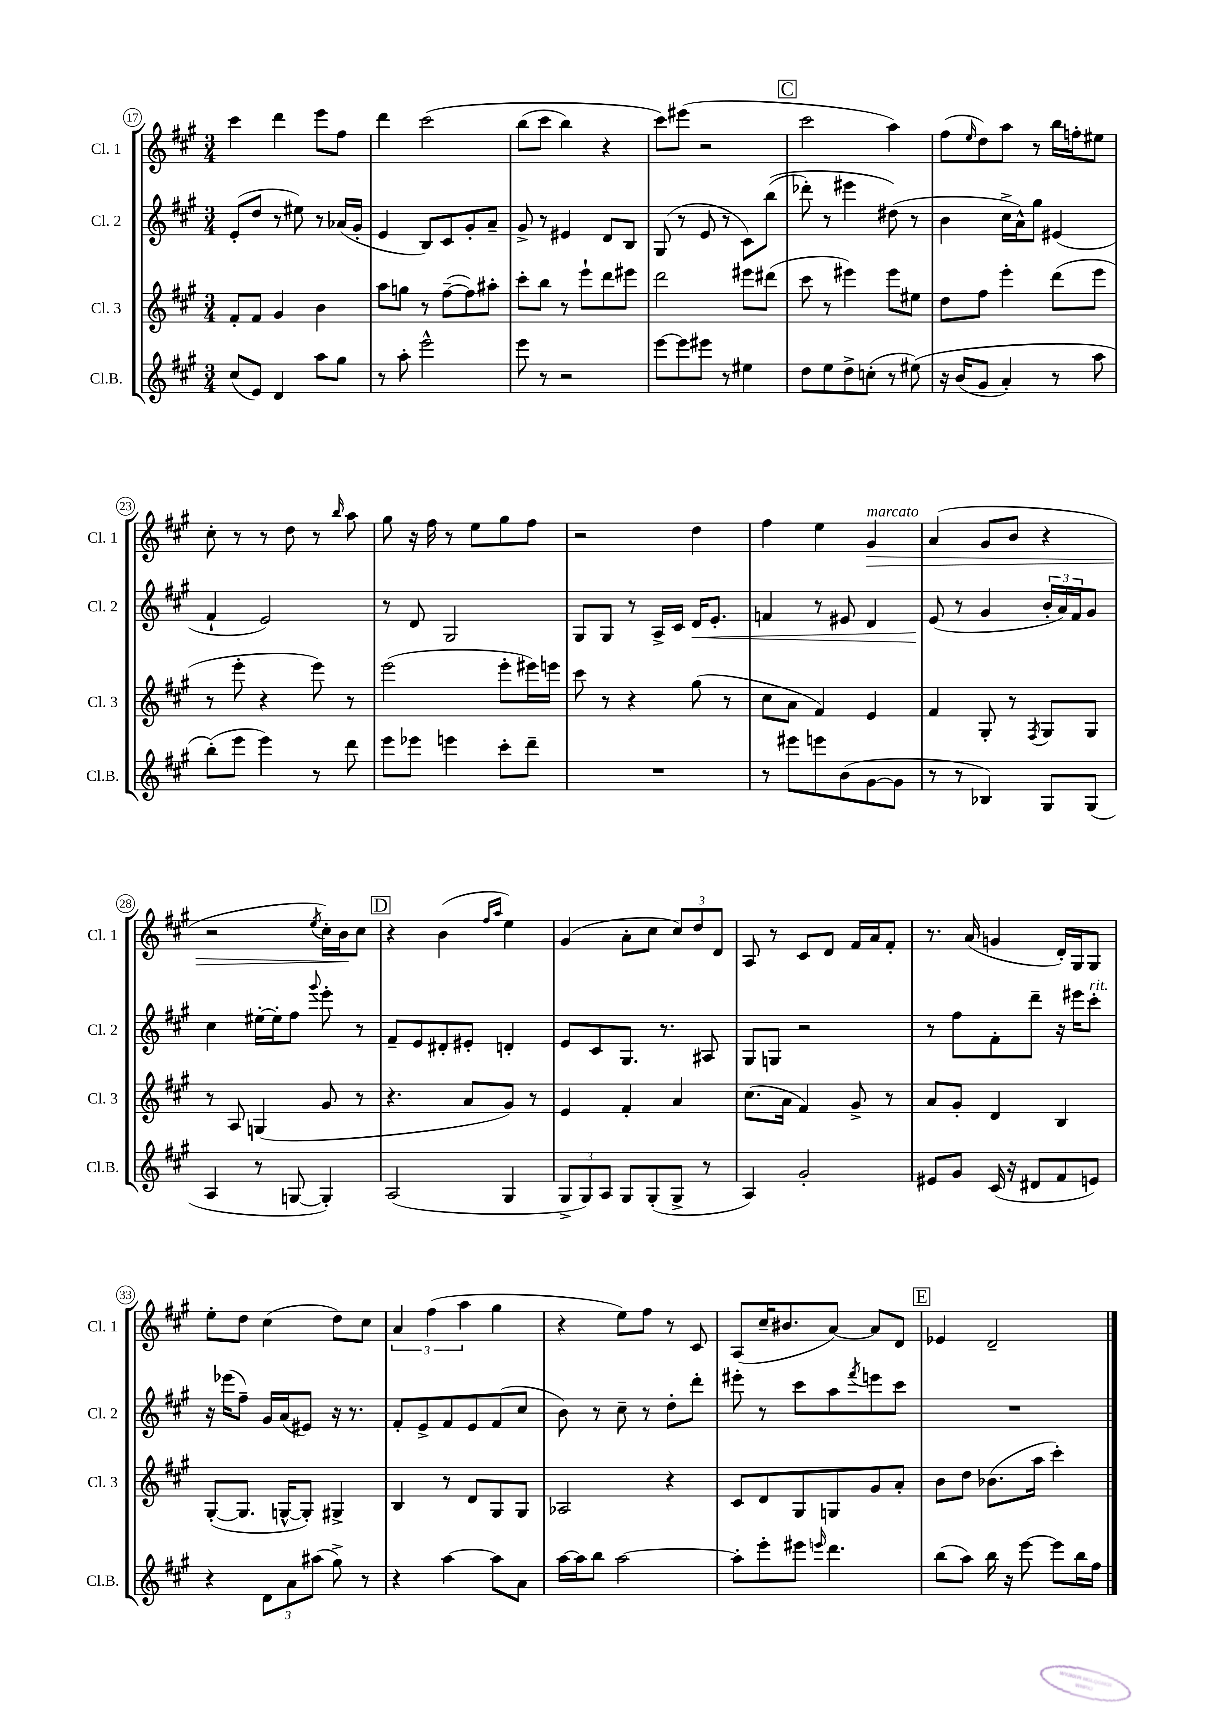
<<
\new StaffGroup <<
\new Staff = "s0" \with { instrumentName = "Cl. 1" shortInstrumentName = "Cl. 1" } {
    \clef treble \key a \major \numericTimeSignature \time 3/4
    cis'''4 d'''4 e'''8 fis''8 |
    d'''4 cis'''2\( |
    b''8( cis'''8 b''4) r4 |
    cis'''8\) eis'''8( r2 |
    \mark \markup { \box "C" } cis'''2 a''4) |
    fis''8( \grace { e''16 } d''8) a''8 r8 b''16 f''16-. eis''8 |
    cis''8-. r8 r8 d''8 r8 \grace { b''16 } a''8 |
    gis''8 r16 fis''16 r8 e''8 gis''8 fis''8 |
    r2 d''4 |
    fis''4 e''4 gis'4\>^\markup { \italic "marcato" } |
    a'4( gis'8 b'8 r4 |
    r2 \acciaccatura { e''8 } cis''16-.) b'16\! cis''8 |
    \mark \markup { \box "D" } r4 b'4( \grace { fis''16 a''16 } e''4) |
    gis'4( a'8-. cis''8 \tuplet 3/2 { cis''8) d''8 d'8 } |
    a8 r8 cis'8 d'8 fis'16 a'16 fis'8-. |
    r8. a'16( g'4 d'16-.) gis16 gis8 |
    e''8-. d''8 cis''4( d''8) cis''8 |
    \tuplet 3/2 { a'4 fis''4( a''4 } gis''4 |
    r4 e''8) fis''8 r8 cis'8 |
    a8( cis''16-- bis'8. a'8~) a'8 d'8 |
    \mark \markup { \box "E" } ees'4 d'2-- \bar "|." |
}
\new Staff = "s1" \with { instrumentName = "Cl. 2" shortInstrumentName = "Cl. 2" } {
    \clef treble \key a \major \numericTimeSignature \time 3/4
    e'8-.( d''8 r8 eis''8) r8 aes'16( gis'16-. |
    e'4 b8) cis'8 gis'8-. a'8-- |
    gis'8-> r8 eis'4 d'8 b8 |
    gis8( r8 e'8 r8 cis'8) b''8(\( |
    \mark \markup { \box "C" } des'''8-.) r8 eis'''4 dis''8(\) r8 |
    b'4 cis''16-> a'16-^) gis''8 eis'4( |
    fis'4-! e'2) |
    r8 d'8 gis2 |
    gis8 gis8 r8 a16-> cis'16 d'16\< e'8.-. |
    f'4 r8 eis'8 d'4 |
    e'8\!( r8 gis'4 \tuplet 3/2 { b'16-. a'16) fis'16 } gis'8 |
    cis''4 eis''16~-. eis''16-. fis''8 \appoggiatura { gis'''8 } e'''8-. r8 |
    \mark \markup { \box "D" } fis'8-- e'8 dis'8-. eis'8-. d'4-. |
    e'8 cis'8 gis8. r8. ais8 |
    gis8 g8 r2 |
    r8 fis''8 fis'8-. d'''8-- r16 eis'''16 cis'''8-.^\markup { \italic "rit." } |
    r16 ees'''16( fis''8--) gis'16 a'16( eis'8) r16 r8. |
    fis'8-. e'8-> fis'8 e'8 fis'8( cis''8 |
    b'8) r8 cis''8-- r8 d''8-. d'''8-. |
    eis'''8-. r8 cis'''8 a''8 \acciaccatura { fis'''8 } e'''8 cis'''8 |
    \mark \markup { \box "E" } R2. \bar "|." |
}
\new Staff = "s2" \with { instrumentName = "Cl. 3" shortInstrumentName = "Cl. 3" } {
    \clef treble \key a \major \numericTimeSignature \time 3/4
    fis'8-. fis'8 gis'4 b'4 |
    a''8 g''8 r8 fis''8~--( fis''8) ais''8-. |
    cis'''8-. b''8 r8 e'''8-! d'''8 eis'''8 |
    d'''2 eis'''8 dis'''8( |
    \mark \markup { \box "C" } cis'''8 r8 eis'''4) eis'''8 eis''8 |
    d''8 fis''8 e'''4-. d'''8( e'''8 |
    r8 e'''8-. r4 e'''8) r8 |
    e'''2( e'''8-. eis'''16) e'''16 |
    cis'''8 r8 r4 gis''8( r8 |
    cis''8 a'8 fis'4) e'4 |
    fis'4 gis8-. r8 \acciaccatura { fis8 } gis8 gis8 |
    r8 a8 g4( gis'8 r8 |
    \mark \markup { \box "D" } r4. a'8 gis'8) r8 |
    e'4 fis'4-. a'4 |
    cis''8.( a'16 fis'4) gis'8-> r8 |
    a'8 gis'8-. d'4 b4 |
    gis8~-.( gis8. g16~-^ g8-.) gis4-> |
    b4 r8 d'8 gis8 gis8 |
    aes2 r4 |
    cis'8 d'8 gis8 g8 gis'8 a'8-. |
    \mark \markup { \box "E" } b'8 d''8 bes'8.( a''16 cis'''4-.) \bar "|." |
}
\new Staff = "s3" \with { instrumentName = "Cl.B." shortInstrumentName = "Cl.B." } {
    \clef treble \key a \major \numericTimeSignature \time 3/4
    cis''8( e'8) d'4 a''8 gis''8 |
    r8 a''8-. e'''2-^ |
    e'''8 r8 r2 |
    e'''8~ e'''8 eis'''8 r8 eis''4 |
    \mark \markup { \box "C" } d''8 e''8 d''8-> c''8-.( r8 eis''8)\( |
    r16 b'16( gis'8 a'4-.) r8 a''8 |
    b''8-.(\) e'''8 e'''4) r8 d'''8 |
    e'''8 ees'''8 e'''4 cis'''8-. d'''8-- |
    R2. |
    r8 eis'''8 e'''8 b'8( gis'8~ gis'8 |
    r8 r8 bes4) gis8 gis8( |
    a4 r8 g8~ g4-.) |
    \mark \markup { \box "D" } a2( gis4 |
    \tuplet 3/2 { gis8-> gis8) a8 } gis8 gis8-.( gis8-> r8 |
    a4) gis'2-. |
    eis'8 gis'8 cis'16( r16 dis'8 fis'8 e'8) |
    r4 \tuplet 3/2 { d'8 a'8 ais''8( } gis''8->) r8 |
    r4 a''4~ a''8 a'8 |
    a''16~ a''16 b''8 a''2~ |
    a''8-. e'''8-. eis'''8 \grace { e'''16 } d'''4. |
    \mark \markup { \box "E" } b''8( a''8) b''16 r16 e'''8~ e'''8 b''16 fis''16 \bar "|." |
}
>>
>>
\layout { \context { \Score currentBarNumber = #17 \override BarNumber.stencil = #(make-stencil-circler 0.1 0.3 ly:text-interface::print) } }
